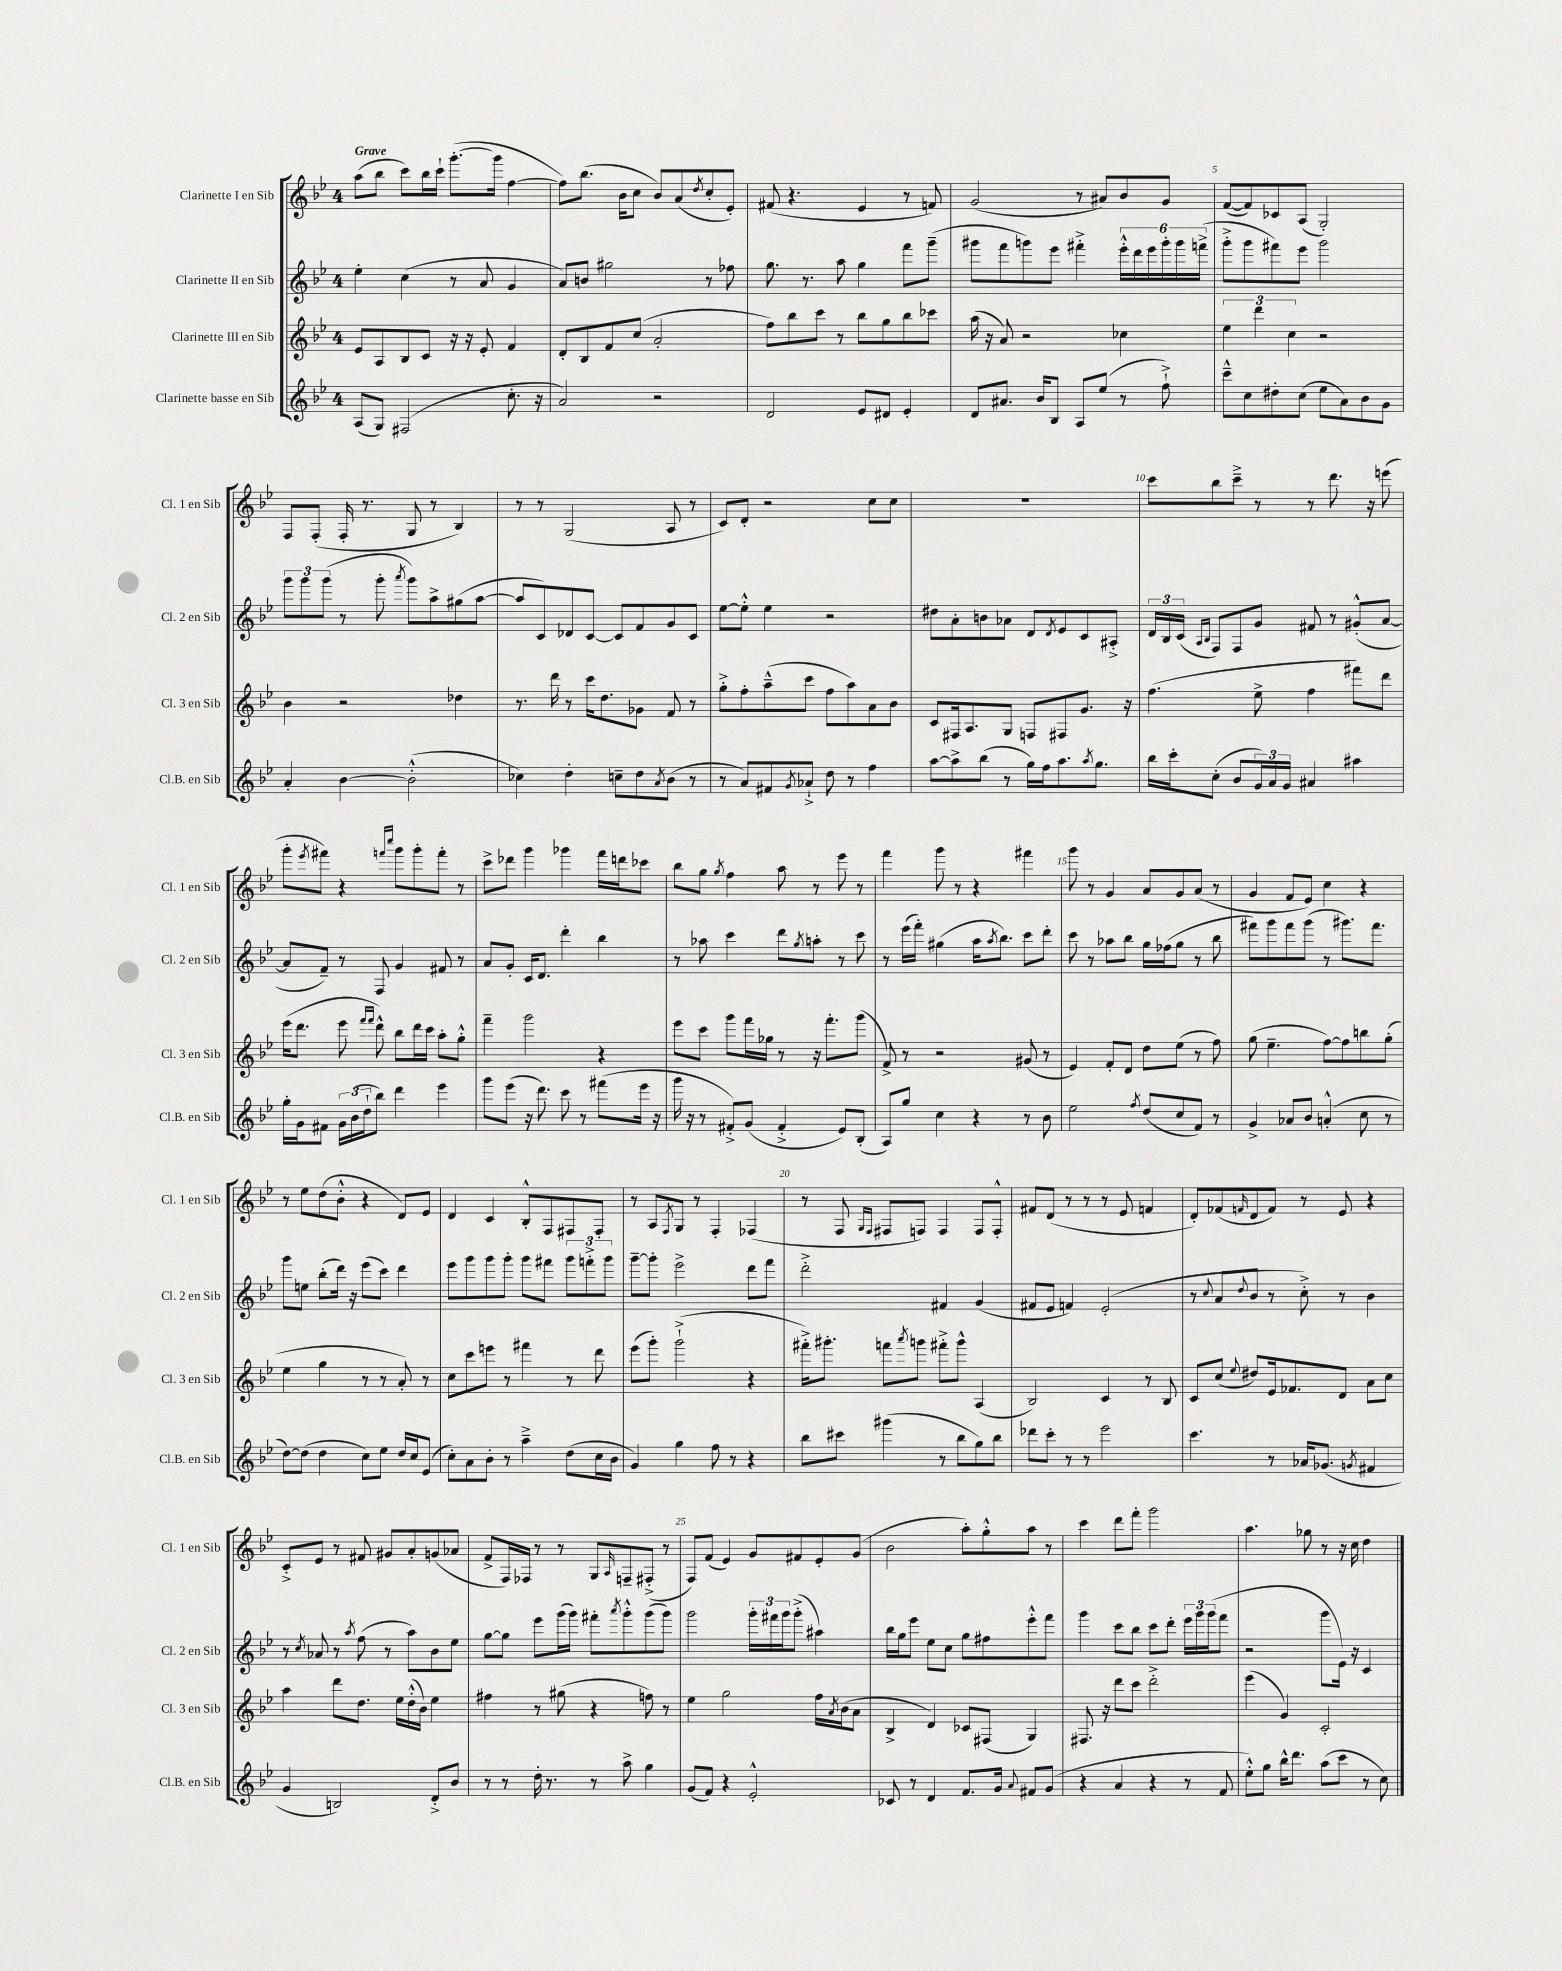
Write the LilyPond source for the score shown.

<<
\new StaffGroup <<
\new Staff = "s0" \with { instrumentName = "Clarinette I en Sib" shortInstrumentName = "Cl. 1 en Sib" } {
    \clef treble \key bes \major \once \override Staff.TimeSignature.style = #'single-digit \time 4/4 \tempo "Grave"
    a''8( bes''8 c'''8) bes''16 c'''16-! g'''8.~-.( g'''16 f''4~ |
    f''8) bes''8.( bes'16 c''8 bes'8) a'8( \acciaccatura { d''8 } c''8-. ees'8-.) |
    fis'8( r4. ees'4 r8 f'8) |
    g'2( r8 ais'8) bes'8 g'8 |
    f'8~( f'8) ces'8 a8( g2-.) |
    f8 f8-.( f16-. r8. g8 r8 bes4) |
    r8 r8 g2( a8 r8 |
    c'8) d'8-. r2 c''8 c''8 |
    R1 |
    c'''8 bes''8 c'''8---> r8 r8 d'''8. r16 e'''8( |
    g'''8-. \acciaccatura { ees'''8 } fis'''8) r4 \grace { f'''16 c''''16 } g'''8 g'''8-. f'''8-. r8 |
    c'''8-> des'''8 g'''4 ges'''4 f'''16 d'''16 ces'''8 |
    bes''8 g''8 \acciaccatura { g''8 } f''4 a''8 r8 ees'''8 r8 |
    f'''4 g'''8 r8 r4 fis'''4 |
    g'''8 r8 g'4 a'8 g'8 a'8( r8 |
    g'4 f'8 ees'8) c''4 r4 |
    r8 ees''8 d''8( bes'8-.-^ r4 d'8) ees'8 |
    d'4 c'4 bes8-.-^ f8 fis8 fis8-. |
    r8 a8 \acciaccatura { f8 } g8 r8 f4-. fes4( |
    r8 f8 \grace { g16 f16 } fis8 f8) f4 f8 f8-.-^ |
    fis'8 d'8( r8 r8 r8 ees'8 f'4 |
    d'8-.) fes'8( \grace { f'16 } d'8 f'8) r8 ees'8 r4 |
    c'8-.-> ees'8 r8 fis'8 gis'8 a'8-. g'8( aes'8 |
    f'8-> f16) fes16 r8 r8 g8 \grace { a16 } f8-- fis8-.->( r8 |
    f8) f'8( ees'4) g'8 fis'8 ees'8-. g'8( |
    bes'2 a''8-.) g''8-.-^ a''8 r8 |
    c'''4 d'''8 f'''8-. g'''2 |
    a''4. ges''8 r8 r16 c''16 d''4 \bar "|." |
}
\new Staff = "s1" \with { instrumentName = "Clarinette II en Sib" shortInstrumentName = "Cl. 2 en Sib" } {
    \clef treble \key bes \major \once \override Staff.TimeSignature.style = #'single-digit \time 4/4
    ees''4-. c''4( r8 a'8 g'4 |
    a'8) b'8 gis''2 r8 fes''8 |
    g''8. r8. a''8 g''4 f'''8 g'''8--( |
    gis'''8 f'''8 g'''8) ees'''8 fis'''4-.-> \tuplet 6/4 { ees'''16-.-^ d'''16 ees'''16 g'''16-. g'''16 f'''16->( } |
    g'''8-.-> g'''8 fis'''8) ees'''8 g'''2 |
    \tuplet 3/2 { g'''8 g'''8 g'''8( } r8 g'''8-. \acciaccatura { a'''8 } g'''8) a''8-> gis''8( a''8~ |
    a''8 c'8) des'8 c'8~ c'8 f'8 g'8 c'8 |
    ees''8~ ees''8-.-^ ees''4 r2 |
    dis''8 a'8-. b'8 aes'8 d'8 \acciaccatura { d'8 } ees'8 c'8 ais8-.-> |
    \tuplet 3/2 { d'16 bes16 c'16( } \grace { a16 bes16 } f8) f8 g'8 fis'8 r8 gis'8-.-^( a'8~ |
    a'8 f'8--) r8 f8 g'4 fis'8 r8 |
    a'8 g'8-. c'16 d'8. d'''4-. bes''4 |
    r8 aes''8 c'''4 d'''8 \acciaccatura { g''8 } a''8-. r8 c'''8 |
    r8 ees'''16( f'''16-.) gis''4( a''16 \acciaccatura { a''8 } bes''8.) c'''8 d'''8-. |
    c'''8 r8 aes''8 bes''8 g''16 fes''16( g''8 r8 bes''8 |
    fis'''8) g'''8 fis'''8 g'''8( r8 gis'''8.) fis'''8. |
    g'''8 e''8 bes''8-.( d'''16) r16 ees'''8( c'''8) d'''4 |
    ees'''8 g'''8 g'''8 g'''8-. g'''8 fis'''8 \tuplet 3/2 { g'''8 f'''8-.-> g'''8 } |
    g'''8~-- g'''8-. ees'''2-> d'''8 f'''8 |
    d'''2-.-> fis'4 g'4( |
    fis'8 ees'8 f'4) ees'2-.( |
    r8 \appoggiatura { c''8 } a'8 \appoggiatura { d''8 } bes'8 r8 c''8-.->) r8 bes'4 |
    r8 \acciaccatura { c''8 } aes'8 r8 \acciaccatura { a''8 } f''8( r8 a''8) bes'8 ees''8 |
    g''8~ g''8 ees'''8 g'''16( g'''16) fis'''8-. \acciaccatura { a'''8 } g'''8-.-^ g'''8( g'''8) |
    g'''2 \tuplet 3/2 { g'''16-. fis'''16 g'''16 } g'''8-.->( ais''4) |
    bes''16 g''16 ees'''8 ees''8 c''8 g''8 fis''8 ees'''8-.-^ f'''8 |
    g'''4 c'''8 bes''8 c'''8 d'''8-. \tuplet 3/2 { ees'''16 g'''16 g'''16( } f'''8 |
    r2 g'''8 ees'16) r16 c'4 \bar "|." |
}
\new Staff = "s2" \with { instrumentName = "Clarinette III en Sib" shortInstrumentName = "Cl. 3 en Sib" } {
    \clef treble \key bes \major \once \override Staff.TimeSignature.style = #'single-digit \time 4/4
    ees'8 a8 bes8 c'8 r16 r16 ees'8-. f'4 |
    d'8-. bes8 f'8 c''8( a'2-. |
    f''8) bes''8 c'''8 r8 bes''8 g''8 bes''8 ces'''8 |
    a''16( r16 a'8) r2 ces''4 |
    \tuplet 3/2 { ees''4 d'''4 c''4 } r2 |
    bes'4 r2 des''4 |
    r8. d'''16 r8 c'''16 d''8. ges'8 f'8 r8 |
    g''8-.-> f''8-. a''8---^( c'''8 f''8 a''8) a'8 bes'8 |
    c'8 fis16 a8. g8 f8 fis8 g'8. r16 |
    f''4.( ees''8-> f''4 fis'''8) d'''8 |
    ees'''16( d'''8. ees'''8 \grace { f'''16 f'''16 } d'''8-^) bes''8 d'''16 c'''16 a''8-. g''8-.-^ |
    f'''4-- g'''2 r4 |
    ees'''8 c'''8 g'''8 f'''16 ges''16 r8 r16 f'''8.-. g'''8( |
    f'8->) r8 r2 gis'8( r8 |
    ees'4) f'8-. d'8 d''8 ees''8( r8 f''8) |
    g''8( ees''4.-- f''8~) f''8 b''8 g''8-.( |
    ees''4 g''4 r8 r8 a'8-.) r8 |
    c''8 c'''8 e'''8 r8 fis'''4 r8 d'''8 |
    ees'''8( g'''8-.) g'''2-!->( r4 |
    fis'''16-.->) gis'''8.-. f'''8 \acciaccatura { a'''8 } g'''8 fis'''8-.-> g'''8-^ a4( |
    bes2) c'4 r8 bes8 |
    c'8 c''8( \appoggiatura { ees''8 } dis''8) ees'16 fes'8. d'8 a'8 c''8 |
    a''4 d'''8 d''8. ees''16 d''16-.-^( bes'16) ees''4 |
    fis''4 r8 gis''8( r4 f''8) r8 |
    ees''4 g''2 f''16 \acciaccatura { a'8 } bes'16( a'8 |
    bes4-> d'4) ces'8 fis8( g4) |
    fis8. r16 d'''8 c'''8 d'''2-.-> |
    ees'''4( g'4) c'2-. \bar "|." |
}
\new Staff = "s3" \with { instrumentName = "Clarinette basse en Sib" shortInstrumentName = "Cl.B. en Sib" } {
    \clef treble \key bes \major \once \override Staff.TimeSignature.style = #'single-digit \time 4/4
    a8( g8) fis2( c''8.-. r16 |
    a'2) r2 |
    d'2 ees'8 dis'8 ees'4-. |
    d'8 ais'8. bes'16 bes8 a8 ees''8( r8 f''8-!->) |
    c'''8---^ c''8 dis''8-. c''8( ees''8 a'8) bes'8 g'8 |
    a'4-. bes'4~ bes'2-.-^( |
    ces''4) d''4-. c''8-- d''8 \acciaccatura { a'8 } bes'8( r8 |
    r8 a'8) fis'8 \acciaccatura { g'8 } aes'8-!-> d''8 r8 f''4 |
    a''8~ a''8-> bes''8( r8 g''16) f''16 a''8. \acciaccatura { a''8 } g''8. |
    bes''16 c'''16-. c''8-.( bes'8 \tuplet 3/2 { g'16) a'16 g'16 } ais'4 ais''4 |
    g''16-. g'16 fis'8 \tuplet 3/2 { g'16 bes'16( d''16-! } bes''8) d'''4 ees'''4 |
    g'''8 ees'''8( r16 d'''8.) c'''8 r8 fis'''8( ees'''16 r16 |
    g'''16 r16 r8 fis'8-.->) g'8( fis'4-.-> ees'8) bes8-.( |
    a8) g''8 c''4 r4 r8 bes'8 |
    ees''2 \acciaccatura { f''8 } d''8( c''8 f'8) r8 |
    g'4-> aes'8 bes'8 a'4-.-^( c''8 r8 |
    d''8~) d''8( d''4 c''8) ees''8 d''16 c''16 ees'8( |
    c''8-.) a'8 bes'8-. r8 a''4---> d''8( c''16 bes'16 |
    g'4) g''4 f''8 r8 r4 |
    bes''8 cis'''8 gis'''4( r8 bes''8 g''8) bes''8 |
    des'''8 c'''8-. r8 r8 ees'''2 |
    c'''4. r8 aes'16 ges'8.( \acciaccatura { g'8 } fis'4 |
    g'4 b2) d'8-.-> bes'8 |
    r8 r8 d''16-. r8. r8 a''8-> g''4 |
    g'8( f'8) r4 ees'2-.-^ |
    ces'8 r8 d'4 f'8. g'16 \appoggiatura { a'8 } fis'8 g'8( |
    r4 a'4 r4 r8 f'8 |
    ees''8-.-^) g''8 bes''16-^ d'''8. a''8( c'''8 r8 c''8) \bar "|." |
}
>>
>>
\layout { \context { \Score \override BarNumber.break-visibility = ##(#f #t #t) barNumberVisibility = #(every-nth-bar-number-visible 5) } }
